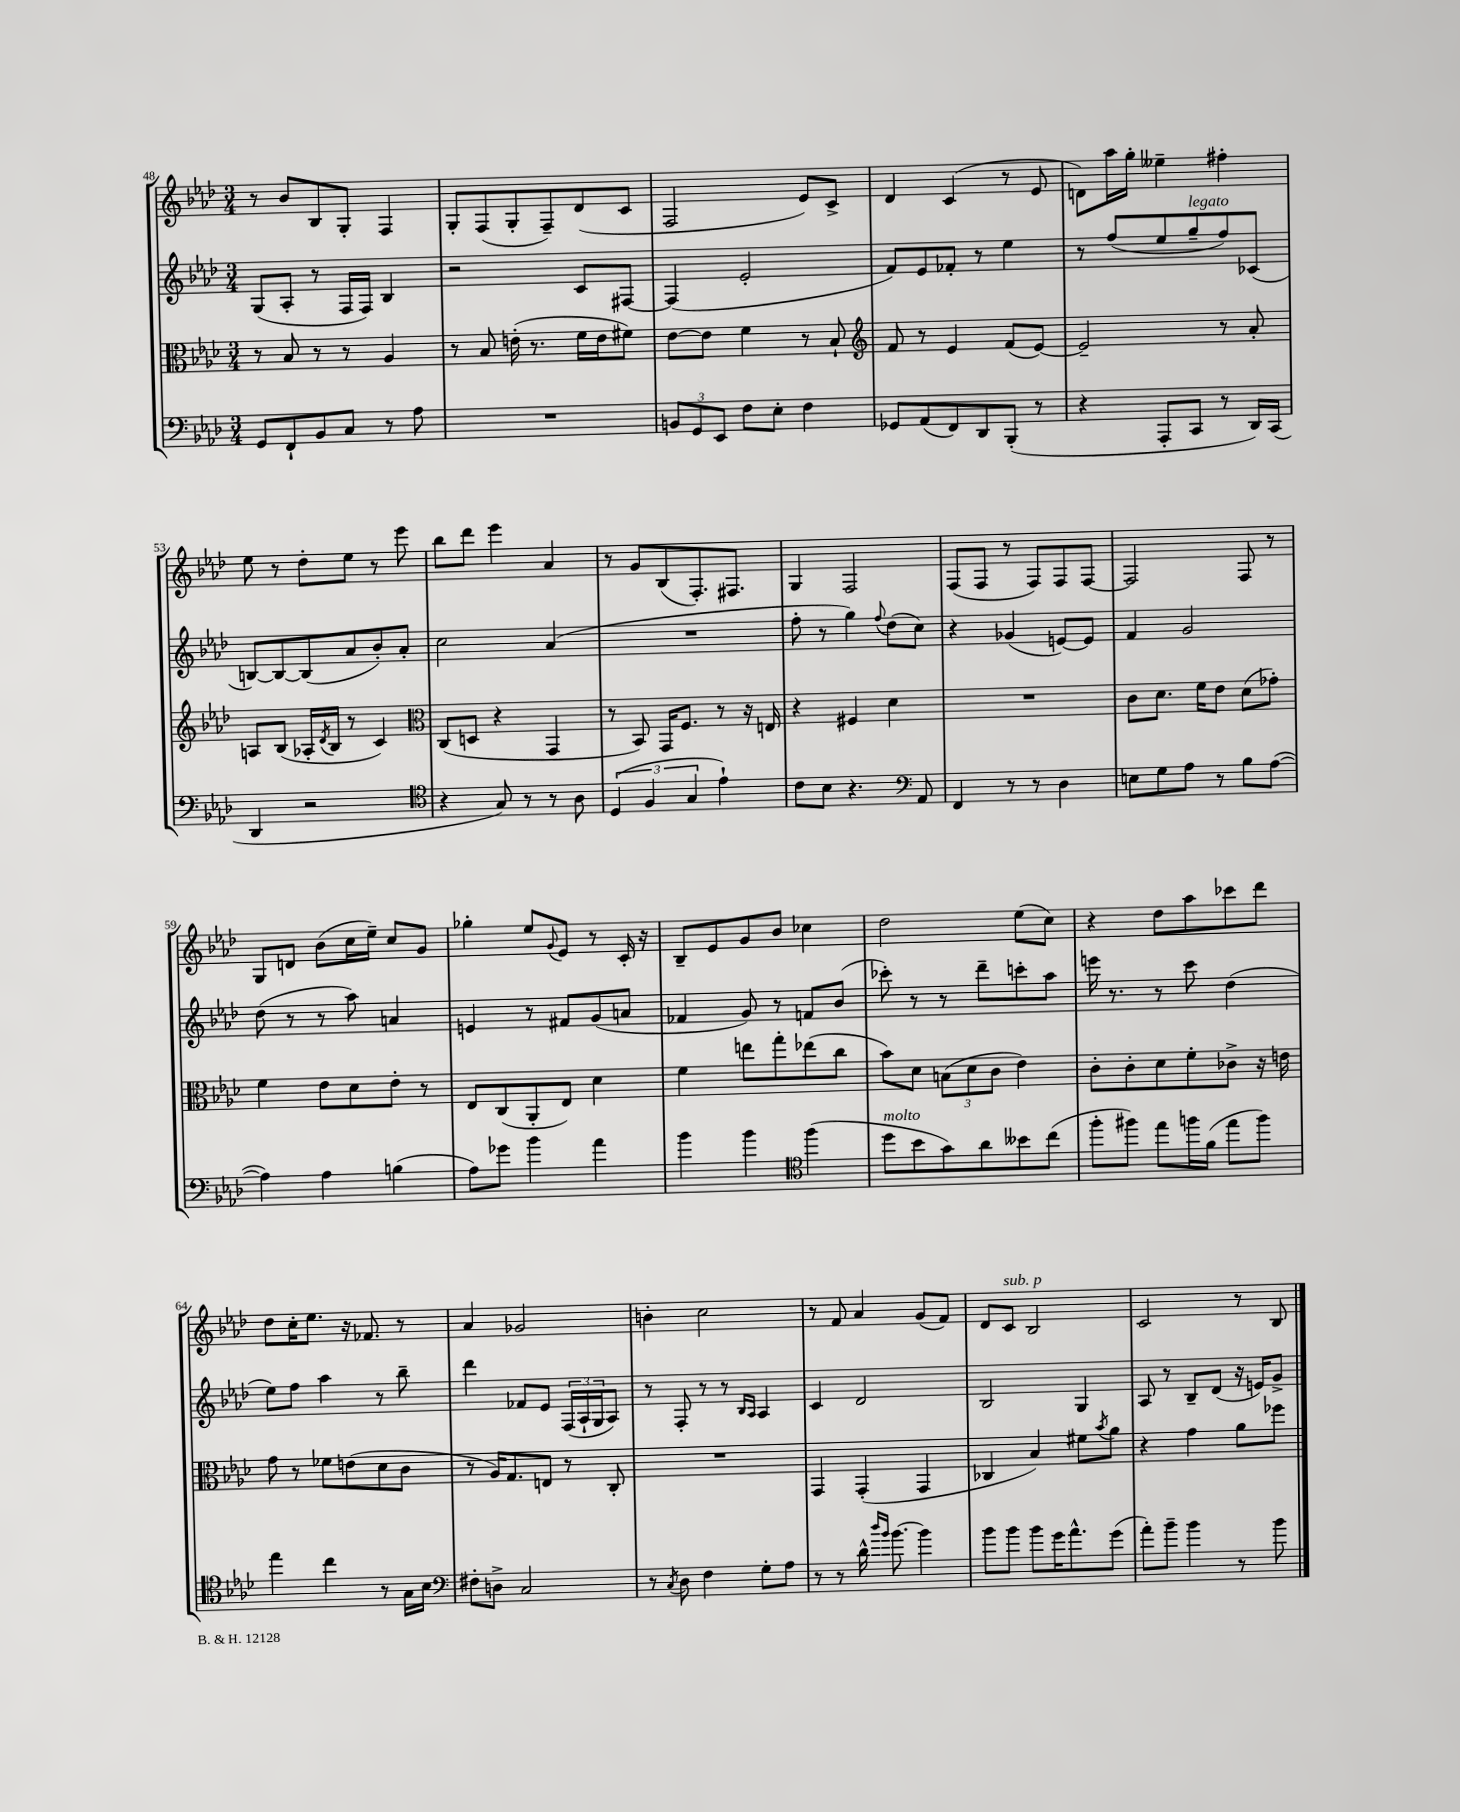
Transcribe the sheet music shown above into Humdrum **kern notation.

**kern	**kern	**kern	**kern
*staff4	*staff3	*staff2	*staff1
*clefF4	*clefC3	*clefG2	*clefG2
*k[b-e-a-d-]	*k[b-e-a-d-]	*k[b-e-a-d-]	*k[b-e-a-d-]
*M3/4	*M3/4	*M3/4	*M3/4
8GG	8r	(8G	8r
8FF`	8B-	8A-'	8b-
8BB-	8r	8r	8B-
8C	8r	16F	8G'
.	.	16F)	.
8r	4A-	4B-	4F
8A-	.	.	.
=	=	=	=
2.r	8r	2r	8G'
.	8B-	.	(8F
.	(16e'	.	8G'
.	8.r	.	.
.	.	.	8F~)
.	16f	8c	(8d-
.	16e	.	.
.	8f#)	[8F#	8c
=	=	=	=
12BB	[8e-	(4F#]	2F
12GG	.	.	.
.	8e-]	.	.
12EE-	.	.	.
8F	4f	2e-'	.
8E-'	.	.	.
4F	8r	.	8e-)
.	8B-`	.	8c^
=	=	=	=
*	*clefG2	*	*
8GG-	8f	8f)	4d-
(8AA-	8r	8e-	.
8FF)	4e-	8f-'	(4c
8DD-	.	8r	.
(8BBB-'	(8f	4ee-	8r
8r	[8e-)	.	8e-
=	=	=	=
4r	2e-~]	8r	8d)
.	.	(8ff	16aa-
.	.	.	16gg'
8AAA-'	.	8ee-	4ee--~
8CC	.	8gg~	.
8r	8r	8ff)	4ff#'
16DD-)	8a-'	(8c-	.
(16CC	.	.	.
=	=	=	=
4DD-	8A	[8B)	8ee-
.	(8B-	8B_	8r
2r	16A-'	(8B]	8dd-'
.	8qd-	.	.
.	16B-	.	.
.	8r	8a-	8ee-
.	4c)	8b-')	8r
.	.	8a-'	8eee-
=	=	=	=
*clefC4	*clefC3	*	*
4r	(8C	2cc	8bb-
.	8D	.	8ddd-
8G)	4r	.	4eee-
8r	.	.	.
8r	4GG	(4a-	4a-
8A-	.	.	.
=	=	=	=
(6D-	8r	2.r	8r
.	8BB-)	.	8g
6F	.	.	.
.	16GG	.	(8B-
.	8.F	.	.
6G	.	.	.
.	.	.	8.F')
4e-`)	8r	.	.
.	.	.	8.F#
.	16r	.	.
.	16E	.	.
=	=	=	=
8c	4r	8ff'	4G
8B-	.	8r	.
4.r	4F#	4gg)	2F
.	.	8qqff	.
.	4d-	(8dd-	.
*clefF4	*	*	*
8AA-	.	8cc)	.
=	=	=	=
4FF	2.r	4r	(8F
.	.	.	8F
8r	.	(4g-	8r
8r	.	.	8F)
4D-	.	[8e)	8F
.	.	8e]	[8F
=	=	=	=
8E	8c	4f	2F]
8G	8.d-	.	.
8A-	.	2g	.
.	16f	.	.
8r	8e-	.	.
8B-	(8d-	.	8F
([8A-	8g-')	.	8r
=	=	=	=
4A-])	4f	(8dd-	8G
.	.	8r	8d
4A-	8e-	8r	(8b-
.	8d-	8aa-)	16cc
.	.	.	16ee-~)
(4B	8e-'	4a	8cc
.	8r	.	8g
=	=	=	=
8A-)	8E-	4e	4gg-'
8g-	(8C	.	.
4b-	8AA-'	8r	8ee-
.	.	.	8qqg
.	8E-)	8f#	8e-
4a-	4d-	(8g	8r
.	.	8a	16c'
.	.	.	16r
=	=	=	=
4b-	4f	4f-	8B-~
.	.	.	8e-
4b-	8ee	8g)	8g
.	8gg'	8r	8b-
*clefC4	*	*	*
(4ff	(8ee-	8f	4cc-
.	8cc	(8b-	.
=	=	=	=
8dd-	8b-)	8ccc-')	2dd-
8b-	8d-	8r	.
8g)	(12B	8r	.
.	12d-	.	.
8a-	.	8ddd-~	.
.	12c	.	.
8b--	4e-)	8ccc'	(8ee-
(8cc	.	8aa-	8cc)
=	=	=	=
8ff'	8c'	16eee	4r
.	.	8.r	.
8ff#)	8c'	.	.
8ee-	8d-	8r	8dd-
16ff	8f'	8ccc	8aa-
(16f	.	.	.
8ee-	8c-^	(4dd-	8ccc-
8ff)	16r	.	8ddd-
.	16e	.	.
=	=	=	=
4ee-	8g	8ee-)	8dd-
.	8r	8ff	16cc'
.	.	.	8.ee-
4cc	8f-	4aa-	.
.	(8e	.	16r
.	.	.	8.f-
8r	8d-	8r	.
16G	8c	8bb-~	8r
16B-	.	.	.
=	=	=	=
*clefF4	*	*	*
8F#'	8r	4ddd-	4a-
8D^	16A-)	.	.
.	8.G	.	.
2C	.	8f-	2g-
.	8E	8e-	.
.	8r	(24F	.
.	.	24A-`	.
.	.	24G	.
.	8C'	8A-)	.
=	=	=	=
8r	2.r	8r	4b'
8qC	.	.	.
8D-	.	8F'	.
4F	.	8r	2cc
.	.	8r	.
.	.	16qqB-	.
.	.	16qqA-	.
8G'	.	4A-	.
8A-	.	.	.
=	=	=	=
8r	4GG	4c	8r
8r	.	.	8f
16d-^^	(4GG'	2d-	4a-
16qqdd-	.	.	.
16qqb-	.	.	.
[8.b-	.	.	.
4b-]	4GG	.	(8g
.	.	.	8f)
=	=	=	=
8b-	4C-	2B-	8d-
8b-	.	.	8c
8b-	4B-)	.	2B-
16g	.	.	.
8.a-^^	.	.	.
.	8f#	4G	.
.	8qb-	.	.
(8g	8a-	.	.
=	=	=	=
8a-')	4r	8A-	2c
8b-~	.	8r	.
4b-	4g	8B-~	.
.	.	(8d-	.
8r	8a-	16r	8r
.	.	16e)	.
8b-	8ff-	8g^	8B-
==	==	==	==
*-	*-	*-	*-
